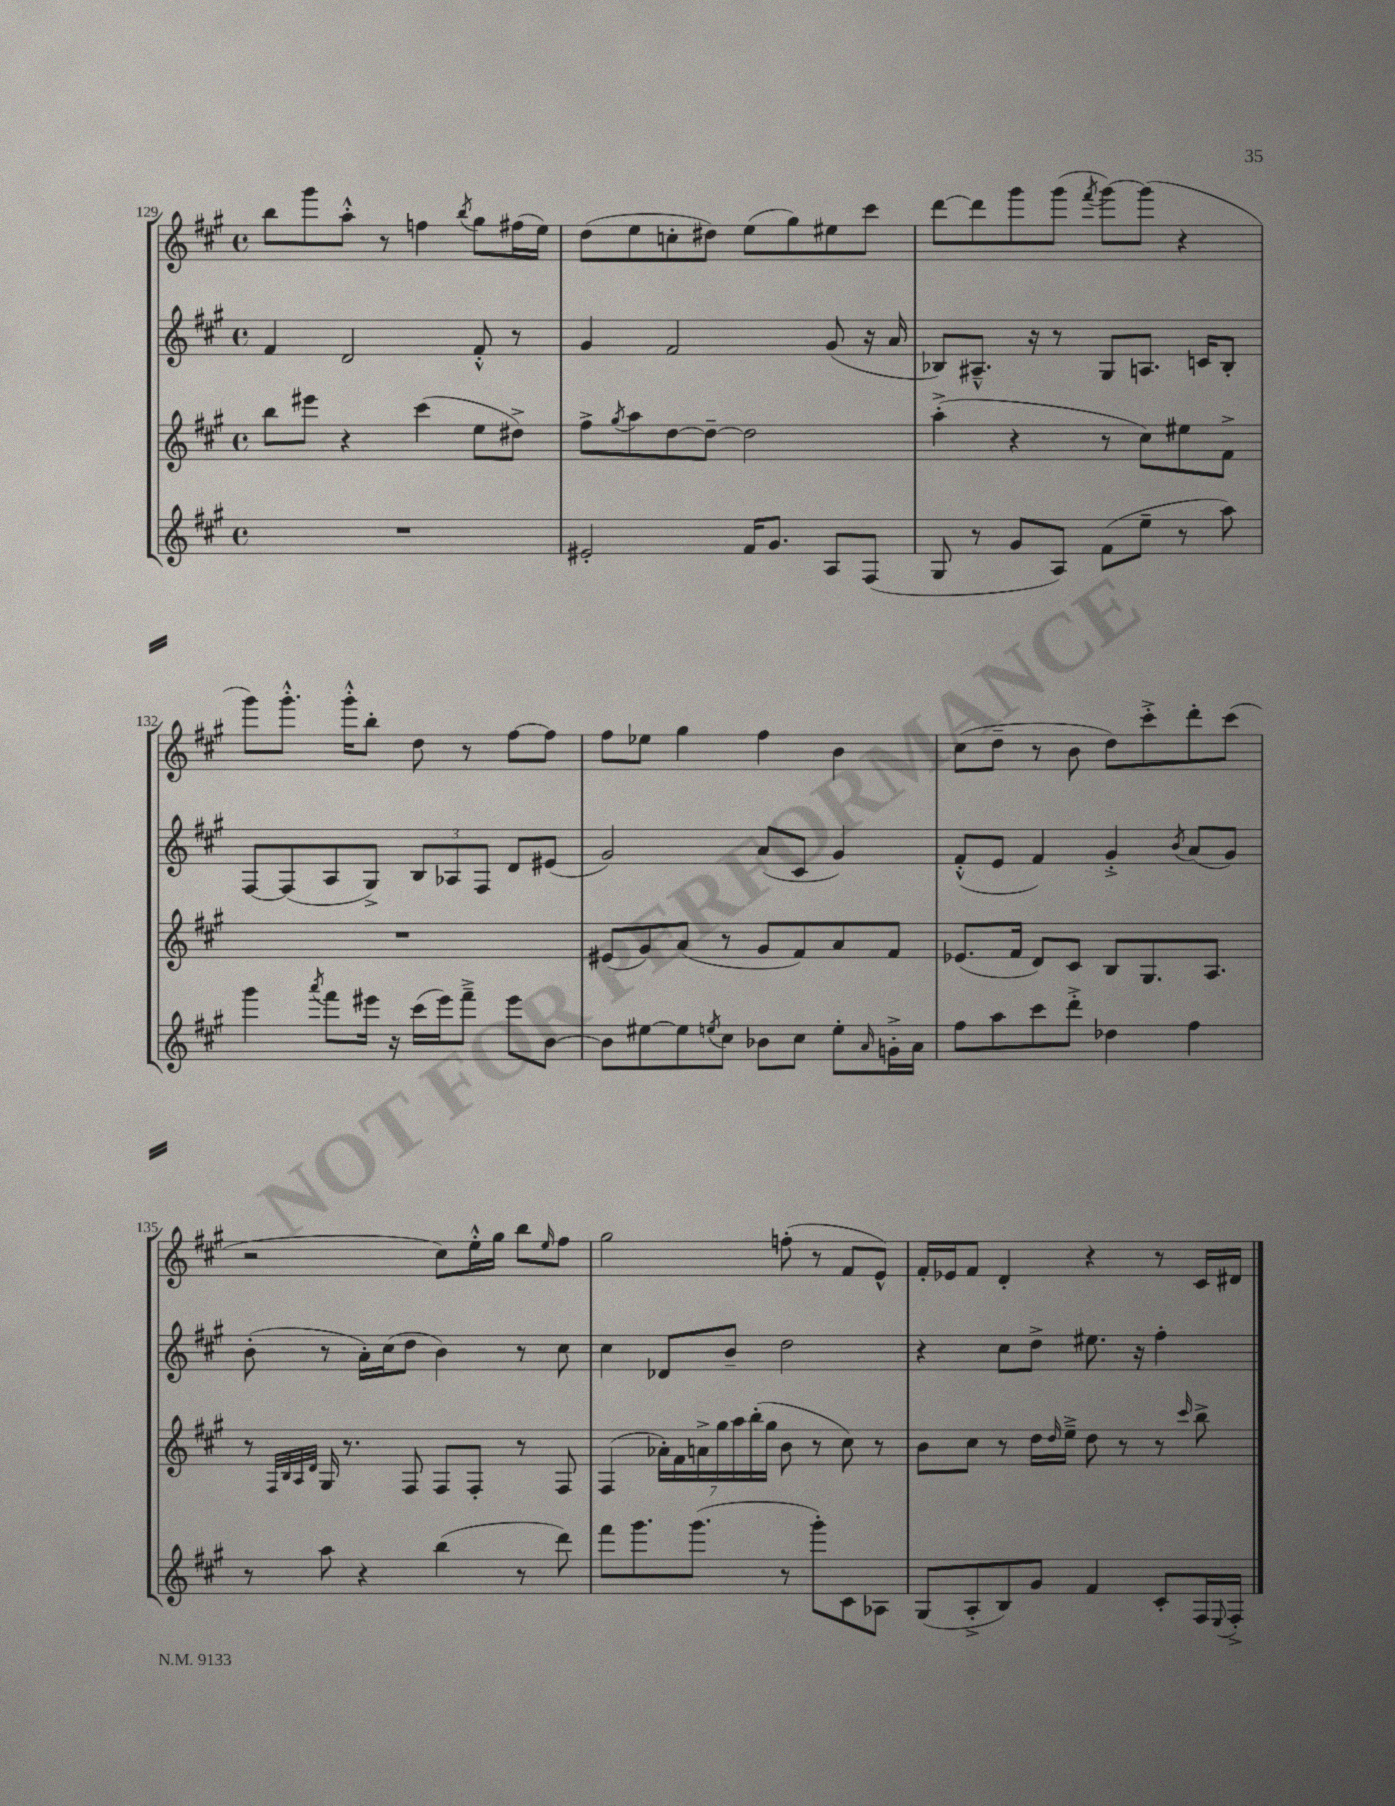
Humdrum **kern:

**kern	**kern	**kern	**kern
*part4	*part3	*part2	*part1
*staff4	*staff3	*staff2	*staff1
*clefG2	*clefG2	*clefG2	*clefG2
*k[f#c#g#]	*k[f#c#g#]	*k[f#c#g#]	*k[f#c#g#]
*M4/4	*M4/4	*M4/4	*M4/4
*met(c)	*met(c)	*met(c)	*met(c)
=129	=129	=129	=129
1r	8bb\L	4f#/	8bb\L
.	8eee#X\J	.	8ggg#\
.	4r	2d/	8aa'^^\J
.	.	.	8r
.	(4ccc#\	.	4ffn\
.	.	.	8qbb/
.	8ee\L	8f#'^^/	8gg#\L
.	8dd#X^\J)	8r	(16ff#X\L
.	.	.	16ee\JJ)
=130	=130	=130	=130
2e#X'/	8ff#^\L	4g#/	(8dd\L
.	8qgg#/	.	.
.	8aa\	.	8ee\
.	[8dd\	2f#/	8ccn'\
.	8dd~\J_	.	8dd#X\J)
16f#/KL	2dd\]	.	(8ee\L
8.g#/J	.	.	.
.	.	.	8gg#\)
8A/L	.	(8g#/	8ee#X\
(8F#/J	.	16r	8ccc#\J
.	.	16a/	.
=131	=131	=131	=131
8G#/	(4aa'^\	8B-X/L)	[8ddd\L
8r	.	8.A#X~^^/J	8ddd\]
8g#/L	4r	.	8ggg#\
.	.	16r	.
8A/J)	.	8r	(8ggg#\J
.	.	.	8qfff#/
(8f#\L	8r	8G#/L	[8ggg#\L)
8ee~\J	8cc#\L)	8.An/J	(8ggg#\J]
8r	8ee#X\	.	4r
.	.	16cn/KL	.
8aa\)	8f#^\J	8B-'/J	.
!!LO:LB:g=z
=132	=132	=132	=132
4ggg#\	1r	[8F#/L	8ggg#\L)
.	.	(8F#/]	8.ggg#'^^\J
8qaaa/	.	.	.
8fff#\L	.	8A/	.
.	.	.	16ggg#'^^\KL
16eee#X\Jk	.	8G#^/J)	8bb'\J
16r	.	.	.
(16ccc#\LL	.	12B/L	8dd\
16eee#\J)	.	.	.
.	.	12A-X/	.
8fff#~^\J	.	.	8r
.	.	12F#/J	.
8eee#\L	.	8d/L	[8ff#\L
[8b\J	.	(8e#X/J	8ff#\J]
=133	=133	=133	=133
8b\L]	(8e#X/L	2g#/)	8ff#\L
[8ee#X\	8g#/)	.	8ee-X\J
8ee#\]	(8a/J	.	4gg#\
8qeen/	.	.	.
8cc#\J	8r	.	.
8b-X\L	8g#/L	(8a/L	4ff#\
8cc#\J	8f#/)	8c#/J	.
8ee'\L	8a/	4g#/)	4b\
16qqa/	.	.	.
16gn'^\L	8f#/J	.	.
16a\JJ	.	.	.
=134	=134	=134	=134
8ff#\L	(8.e-X/L	(8f#'^^/L	(8cc#\L
8aa\	.	8e/J	8dd~\J
.	16f#/Jk	.	.
8ccc#\	8d/L)	4f#/)	8r
8ddd'^\J	8c#/J	.	8b\
4dd-X\	8B/L	4g#'^/	8dd\L)
.	8.G#/	.	8ccc#'^\
.	.	8qb/	.
4ff#\	.	(8a/L	8ddd'\
.	8.A/J	.	.
.	.	8g#/J)	(8ccc#\J
!!LO:LB:g=z
=135	=135	=135	=135
8r	8r	(8b'\	2r
.	32qqF#/LLL	.	.
.	32qqB/	.	.
.	32qqA/	.	.
.	32qqd/JJJ	.	.
8aa\	16G#/	8r	.
.	8.r	.	.
4r	.	16a'\LL)	.
.	.	(16cc#\J	.
.	8F#/	8dd\J	.
(4bb\	8F#/L	4b\)	8cc#\L)
.	8F#'/J	.	16ee'^^\L
.	.	.	16gg#\JJ
8r	8r	8r	8bb\L
.	.	.	16qqee/
8ddd\)	8F#/	8cc#\	8ff#\J
=136	=136	=136	=136
8fff#\L	(4F#/	4cc#\	2gg#\
8.ggg#\	.	.	.
.	28a-X'\LL)	8d-X/L	.
.	28f#\	.	.
(8.ggg#\J	.	.	.
.	28an^\	.	.
.	28gg#\	.	.
.	.	8b~/J	.
.	28aa\	.	.
.	(28bb'\	.	.
.	28gg#\JJ	.	.
8r	8b\	2dd\	(8ffn'\
8ggg#'\L)	8r	.	8r
8c#\	8cc#\)	.	8f#/L
8A-X\J	8r	.	8e^^/J)
=137	=137	=137	=137
(8G#/L	8b\L	4r	16f#'/LL
.	.	.	16e-X/J
8A'^/	8cc#\J	.	8f#/J
8B/)	8r	8cc#\L	4d'/
8g#/J	16dd\LL	8dd^\J	.
.	16qqdd/	.	.
.	16ee~^\JJ	.	.
4f#/	8dd\	8.ee#X\	4r
.	8r	.	.
.	.	16r	.
8c#'/L	8r	4ff#'\	8r
.	16qqccc#/	.	.
16F#/L	8bb^\	.	16c#/LL
8qqE/	.	.	.
16F#'^/JJ	.	.	16d#X/JJ
==	==	==	==
*-	*-	*-	*-
